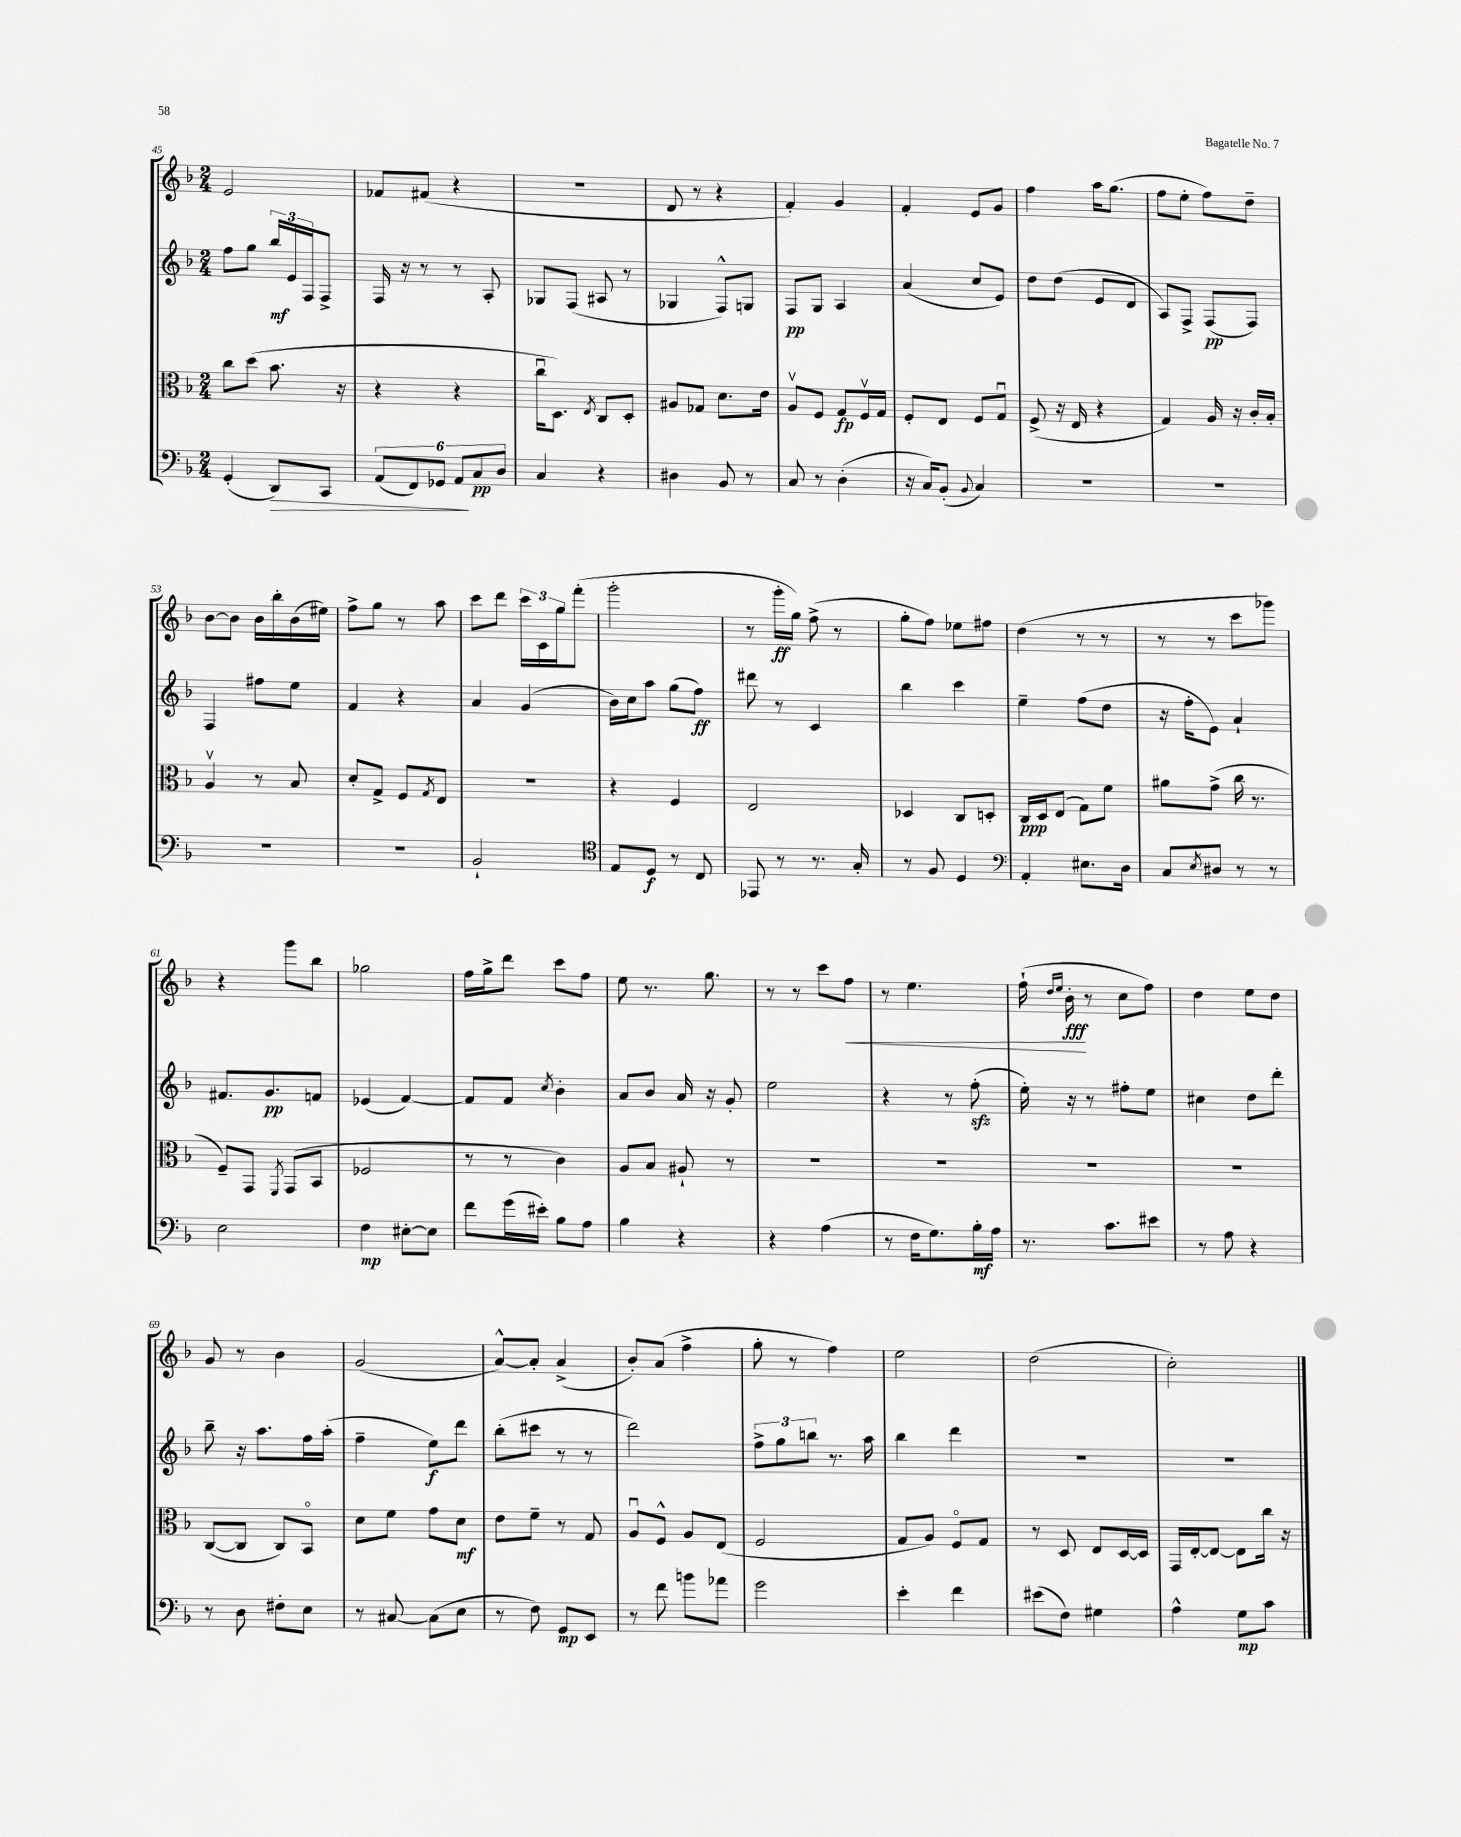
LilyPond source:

<<
\new StaffGroup <<
\new Staff = "s0" {
    \clef treble \key f \major \numericTimeSignature \time 2/4
    e'2 |
    fes'8 fis'8( r4 |
    r2 |
    d'8 r8 r4 |
    f'4-.) g'4 |
    f'4-. e'8 g'8 |
    f''4 a''16 g''8.( |
    f''8 e''8-. f''8) d''8-- |
    bes'8~ bes'8 bes'16 bes''16-. bes'16( eis''16) |
    f''8-> g''8 r8 a''8 |
    c'''8 d'''8 \tuplet 3/2 { c'''16 c'16 g''16 } f'''8-.( |
    g'''2-. |
    r8 g'''16-.\ff g''16) f''8->( r8 |
    g''8-. f''8) ees''8 fis''8 |
    d''4( r8 r8 |
    r8 r8 c'''8 ges'''8) |
    r4 g'''8 bes''8 |
    ges''2 |
    f''16 g''16-> d'''8 c'''8 f''8 |
    e''8 r8. g''8. |
    r8 r8 c'''8 f''8\< |
    r8 e''4. |
    f''16-!( \grace { d''16 e''16 } bes'16-.\fff\! r8 c''8 f''8) |
    d''4 e''8 d''8 |
    g'8 r8 bes'4 |
    g'2( |
    a'8~-^) a'8-. a'4->( |
    bes'8-.) a'8( f''4-> |
    g''8-. r8 f''4) |
    e''2 |
    d''2( |
    c''2-.) \bar "|." |
}
\new Staff = "s1" {
    \clef treble \key f \major \numericTimeSignature \time 2/4
    f''8 g''8 \tuplet 3/2 { bes''16\mf e'16 f16 } f8-> |
    f16 r16 r8 r8 a8-. |
    ges8 f8( ais8 r8 |
    ges4 f8-^) g8 |
    f8\pp g8 a4 |
    a'4( c''8 e'8) |
    d''8 d''8( e'8 d'8 |
    a8) f8-> f8\pp( f8) |
    f4 fis''8 e''8 |
    f'4 r4 |
    a'4 g'4( |
    bes'16) c''16 a''8 g''8( f''8\ff) |
    dis'''8 r8 c'4 |
    bes''4 c'''4 |
    e''4-- f''8( d''8 |
    r16 f''16-. e'8) a'4-! |
    fis'8. g'8.\pp f'8 |
    ees'4( f'4~) |
    f'8 f'8 \acciaccatura { c''8 } bes'4-. |
    a'8 bes'8 a'16 r16 g'8-. |
    e''2 |
    r4 r8 f''8-.\sfz( |
    e''16-.) r16 r8 fis''8-. e''8 |
    cis''4 d''8 d'''8-. |
    bes''8-- r16 a''8. f''16 a''16-.( |
    f''4-- e''8\f) d'''8 |
    bes''8-.( cis'''8 r8 r8 |
    d'''2) |
    \tuplet 3/2 { f''8-> g''8 b''8 } r8. a''16 |
    bes''4 d'''4 |
    R2 |
    R2 \bar "|." |
}
\new Staff = "s2" {
    \clef alto \key f \major \numericTimeSignature \time 2/4
    c''8 d''8( bes'8. r16 |
    r4 r4 |
    c''16\downbow d8.) \acciaccatura { e8 } c8 d8-. |
    ais8 ges8 d'8. e'16 |
    a8\upbow f8 g8\fp f16\upbow g16 |
    f8-. e8 f8 g8\downbow |
    f8->( r16 e16 r4 |
    g4) a16 r16 c'16-. bes16-. |
    a4\upbow r8 bes8 |
    d'8-. g8-> f8 \acciaccatura { g8 } e8 |
    r2 |
    r4 f4 |
    e2 |
    des4 c8 d8-. |
    c16\ppp d16 e8( g8) f'8 |
    ais'8 g'8->( c''16 r8. |
    f8--) g,8 \acciaccatura { f,8 } g,8( bes,8 |
    fes2 |
    r8 r8 c'4) |
    a8 bes8 ais8-! r8 |
    R2 |
    R2 |
    R2 |
    R2 |
    c8~( c8 c8) bes,8\flageolet |
    d'8 f'8 g'8 d'8\mf |
    e'8 f'8-- r8 g8 |
    a8\downbow f8-^ a8 e8( |
    f2 |
    g8 a8) f8\flageolet g8 |
    r8 d8 e8 d16~ d16 |
    g,16 e16~-. e8~ e8 c''16 r16 \bar "|." |
}
\new Staff = "s3" {
    \clef bass \key f \major \numericTimeSignature \time 2/4
    g,4-.( d,8\>) c,8 |
    \tuplet 6/4 { a,8( f,8) ges,8 a,8\! c8\pp d8 } |
    c4 r4 |
    dis4 bes,8 r8 |
    c8 r8 d4-.( |
    r16 c16) bes,8-.( \appoggiatura { bes,8 } c4) |
    R2 |
    R2 |
    R2 |
    R2 |
    bes,2-! |
    \clef tenor e8 d8\f r8 c8 |
    ees,8 r8 r8. g16-. |
    r8 f8 d4 |
    \clef bass a,4-. eis8. d16 |
    c8 \acciaccatura { e8 } dis8 r8 r8 |
    e2 |
    f4\mp eis8~-. eis8 |
    f'8 g'16( eis'16-.) bes8 a8 |
    bes4 r4 |
    r4 a4( |
    r8 f16 g8.) bes16-.\mf a16 |
    r8. c'8. eis'8 |
    r8 a8 r4 |
    r8 d8 fis8-. e8 |
    r8 cis8~ cis8( e8 |
    r8 f8) g,8\mp e,8 |
    r8 f'8 b'8 aes'8 |
    g'2 |
    e'4-. f'4 |
    eis'8( f8) gis4 |
    a4-^ g8\mp c'8 \bar "|." |
}
>>
>>
\layout { \context { \Score currentBarNumber = #45 } }
